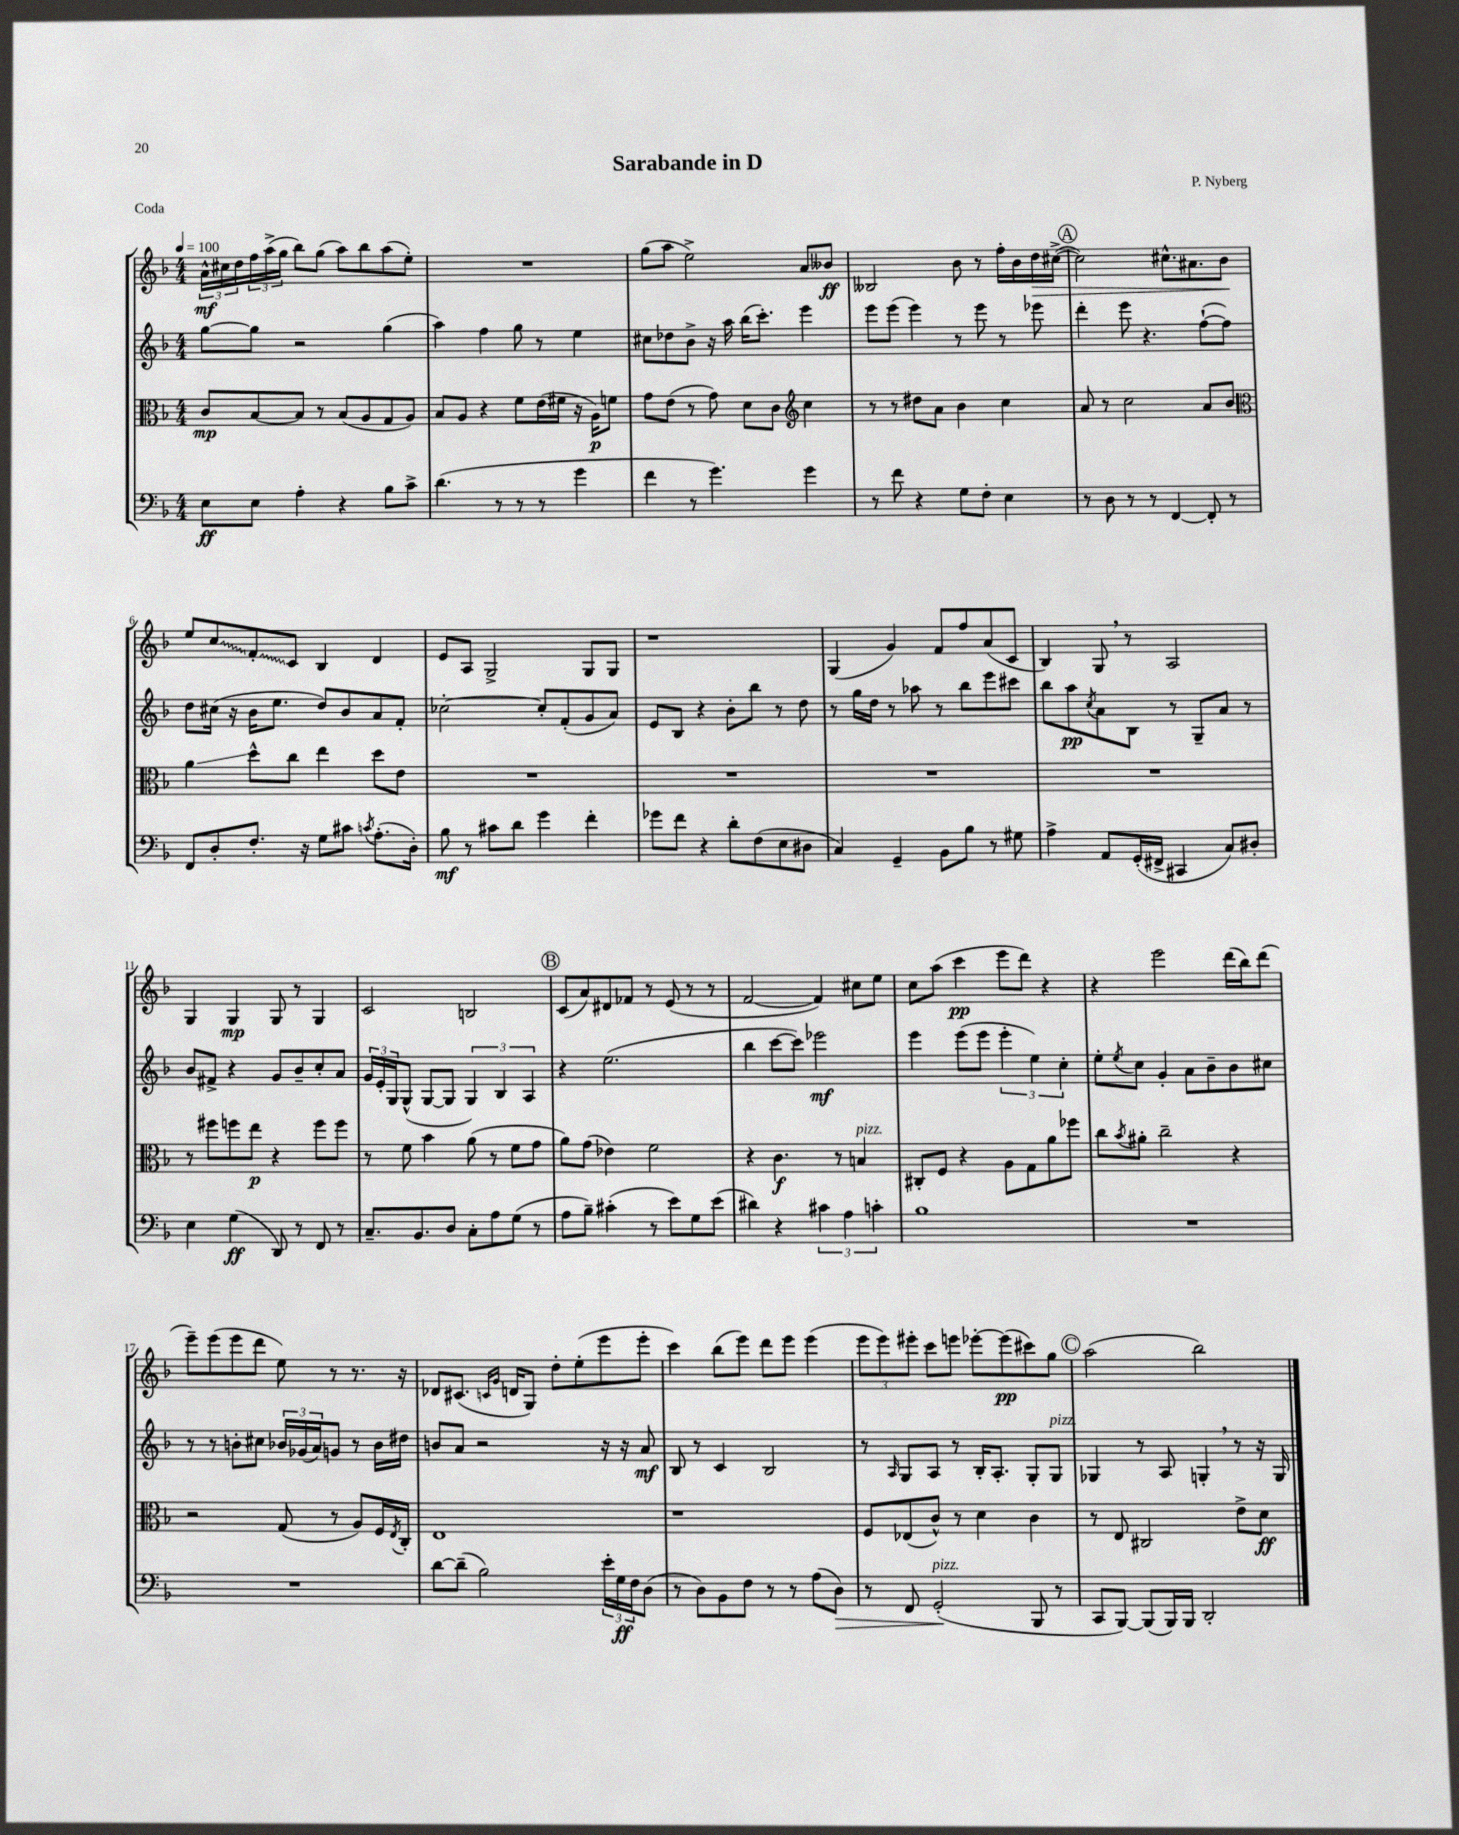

**kern	**kern	**kern	**kern
*staff4	*staff3	*staff2	*staff1
*clefF4	*clefC3	*clefG2	*clefG2
*k[b-]	*k[b-]	*k[b-]	*k[b-]
*M4/4	*M4/4	*M4/4	*M4/4
*MM100	*MM100	*MM100	*MM100
8E	8c	[8gg	24a^^
.	.	.	24cc#
.	.	.	24dd
8E	[8B-	8gg]	24ff
.	.	.	(24aa^
.	.	.	24gg
4A'	8B-]	2r	8bb-)
.	8r	.	(8gg
4r	(8B-	.	8aa)
.	8A	.	8bb-
8B-	8G	(4gg	(8aa
8c^	8A)	.	8ee')
=	=	=	=
(4.d	8B-	4aa)	1r
.	8A	.	.
.	4r	4ff	.
8r	.	.	.
8r	8f	8gg	.
8r	(16e	8r	.
.	16f#	.	.
4g	16r	4ee	.
.	16A)	.	.
.	8f	.	.
=	=	=	=
4f	8g	8cc#	(8gg
.	(8e	8dd-	8aa
8r	8r	8b-^	2ee^)
4.g)	8g)	16r	.
.	.	16aa	.
.	8d	(16bb-	.
.	.	8.ccc')	.
.	8c	.	.
*	*clefG2	*	*
4g	4cc	4eee	8a
.	.	.	8b--
=	=	=	=
8r	8r	8eee	2B--
8f	8r	(8eee	.
4r	8dd#	4eee)	.
.	8a	.	.
8G	4b-	8r	8b-
8F'	.	8eee	8r
4E	4cc	8r	16ff'
.	.	.	16b-
.	.	8eee-	16dd
.	.	.	([16cc#^
=	=	=	=
8r	8a	4ddd'	2cc#])
8D	8r	.	.
8r	2cc	8eee	.
8r	.	4.r	.
[4FF	.	.	8.cc#^^
.	.	.	8.a#
8FF']	8a	([8ff`	.
8r	8b-	8ff])	8b-
=	=	=	=
*	*clefC3	*	*
8FF	4a	8dd	8ee
8D'	.	(16cc#	8cc
.	.	16r	.
8.F'	8dd^^	16b-	8f'
.	.	8.ee	.
.	8cc	.	8c
16r	.	.	.
8G	4ee	8dd)	4B-
8c#	.	8b-	.
8qc	.	.	.
(8.A'	8dd	8a	4d
.	8e	8f'	.
16D')	.	.	.
=	=	=	=
8B-	1r	[2cc-'	8e
8r	.	.	8A
8c#	.	.	2G^
8d	.	.	.
4g	.	8cc-']	.
.	.	(8f'	.
4f'	.	8g	8G
.	.	8a)	8G
=	=	=	=
8g-	1r	8e	1r
8f	.	8B-	.
4r	.	4r	.
8d'	.	8b-'	.
(8F	.	8bb-	.
8E	.	8r	.
8D#	.	8dd	.
=	=	=	=
4C)	1r	8r	(4G
.	.	16gg	.
.	.	16dd	.
4GG~	.	8r	4g)
.	.	8aa-	.
8BB-	.	8r	8f
8B-	.	8bb-	8ff
8r	.	8eee	(8a
8G#	.	8ccc#	8c
=	=	=	=
4A^	1r	8bb-	4B-)
.	.	8aa	.
.	.	8qcc	.
8AA	.	8a	8G
(16GG'	.	8B-	8r
16FF#^	.	.	.
4CC#	.	8r	2A
.	.	8G~	.
8C)	.	8a	.
8D#'	.	8r	.
=	=	=	=
4E	8r	8b-	4G
.	8ff#	8f#^	.
(4G	8ff	4r	4G
.	8ee	.	.
8DD)	4r	8g	8G
8r	.	8b-~	8r
8FF	8ff	8cc'	4G
8r	8ff	8a	.
=	=	=	=
8.C~	8r	24g	2c
.	.	24e'	.
.	.	24G	.
.	8f	(8G^^	.
8.BB-	.	.	.
.	4b-	[8G	.
8D	.	8G]	.
8C'	(8a	6G)	2B
8A	8r	.	.
.	.	6B-	.
(8G	8f	.	.
.	.	6A	.
8r	8g	.	.
=	=	=	=
8A	8a)	4r	(8c
8B-~)	(8g	.	8a)
(4c#'	4e-)	(2.ee	8d#
.	.	.	8f-
8r	2f	.	8r
8e)	.	.	(8e
8G	.	.	8r
(8e	.	.	8r
=	=	=	=
4d#)	4r	4bb-	[2f
4r	4.c	[8ccc	.
.	.	8ccc])	.
6c#	.	2eee-	4f])
.	8r	.	.
6A	.	.	.
.	4B	.	8cc#
6c'	.	.	.
.	.	.	8ee
=	=	=	=
1B-	8C#'	4eee	8cc
.	8F	.	(8aa
.	4r	(8eee	4ccc
.	.	8eee	.
.	8A	6eee'	8eee
.	8G	.	8ddd)
.	.	6ee)	.
.	8a	.	4r
.	.	6cc'	.
.	8ff-	.	.
=	=	=	=
1r	8cc	8ee'	4r
.	8qb-	8qee	.
.	8a#'	8cc	.
.	2cc~	4g'	2eee
.	.	8a	.
.	.	8b-~	.
.	4r	8b-	(16ddd
.	.	.	16bb-)
.	.	8cc#	(8ddd
=	=	=	=
1r	2r	8r	8eee~)
.	.	8r	(8eee
.	.	8b'	8eee
.	.	8cc#	8ddd
.	(8G	24b-	8ee)
.	.	(24g-	.
.	.	24a)	.
.	8r	8g	8r
.	8A)	8r	8.r
.	16F	16b-	.
.	8qE	.	.
.	16C'	16dd#	16r
=	=	=	=
[8d	1E	8b	8d-
(8d~]	.	8a	(8.c#
2B-)	.	2r	.
.	.	.	16qqc
.	.	.	16qqg
.	.	.	16d
.	.	.	8G)
.	.	.	8dd'
.	.	.	(8ee'
24e'	.	16r	8eee
24G	.	.	.
.	.	16r	.
24F	.	.	.
(8D	.	8a	8eee'
=	=	=	=
8r	1r	8B-	4ccc)
8D)	.	8r	.
8BB-	.	4c	(8bb-
8F	.	.	8eee)
8r	.	2B-	8ddd
8r	.	.	8eee
(8A	.	.	(4eee
8D)	.	.	.
=	=	=	=
8r	8F	8r	12eee
.	.	.	12eee)
.	.	16qqA	.
8FF	(8E-	8G	.
.	.	.	12eee#'
(2GG'	8c^^)	8A	8ccc
.	8r	8r	8eee
.	4d	16B-'	[8eee-'
.	.	8.A'	.
.	.	.	(8eee-]
8BBB-	4c	8G'	8ccc#)
8r	.	8G	8gg
=	=	=	=
8CC	8r	4G-	(2aa
[8BBB-)	8E	.	.
(8BBB-]	2C#	8r	.
16BBB-)	.	8A	.
16BBB-	.	.	.
2DD'	.	4G'	2bb-)
.	8e^	8r	.
.	8d	16r	.
.	.	16G	.
==	==	==	==
*-	*-	*-	*-
